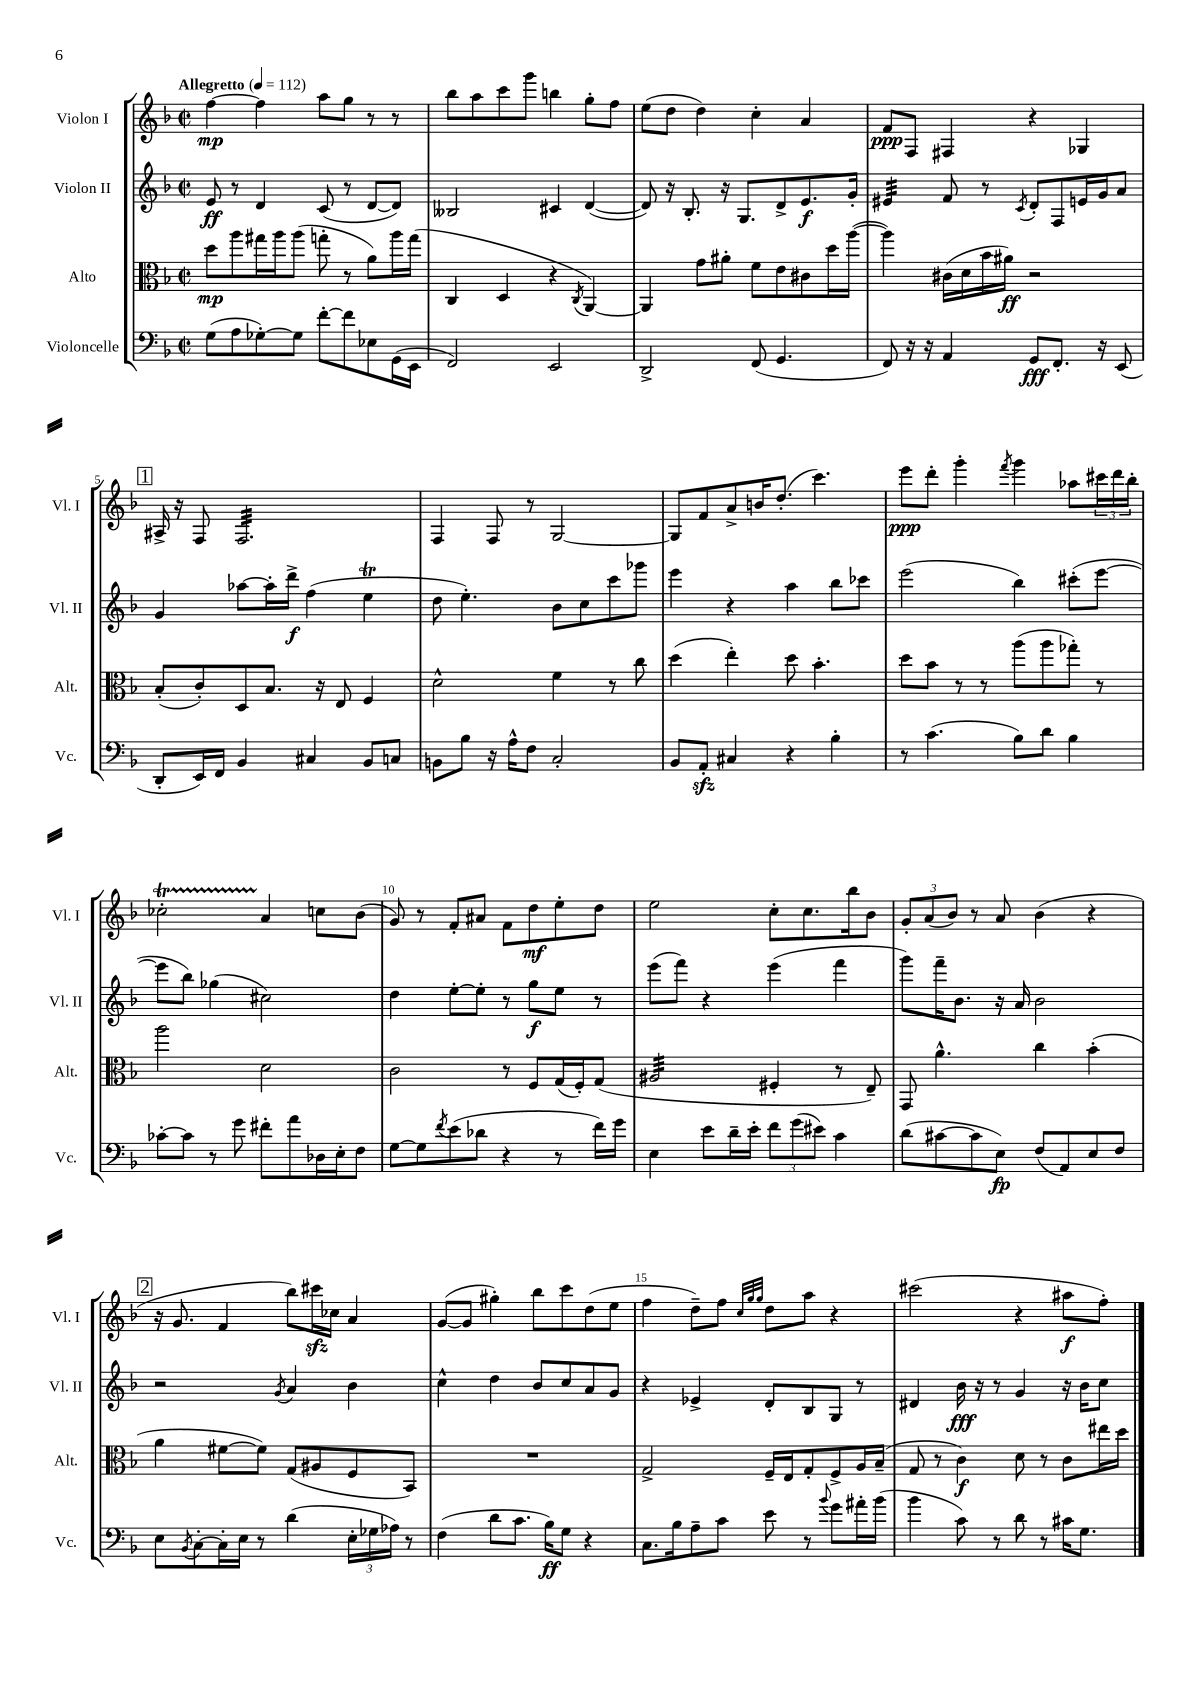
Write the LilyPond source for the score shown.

<<
\new StaffGroup <<
\new Staff = "s0" \with { instrumentName = "Violon I" shortInstrumentName = "Vl. I" } {
    \clef treble \key f \major \defaultTimeSignature \time 2/2 \tempo "Allegretto" 4 = 112
    f''4~\mp f''4 a''8 g''8 r8 r8 |
    bes''8 a''8 c'''8 g'''8 b''4 g''8-. f''8 |
    e''8( d''8 d''4) c''4-. a'4 |
    f'8\ppp f8 fis4 r4 ges4 |
    \mark \markup { \box "1" } ais16-> r16 f8 f2.:32 |
    f4 f8 r8 g2~ |
    g8 f'8 a'8-> b'16 d''8.-.( c'''4.) |
    e'''8\ppp d'''8-. g'''4-. \acciaccatura { f'''8 } g'''4 aes''8 \tuplet 3/2 { cis'''16 d'''16 bes''16-. } |
    ces''2-.\startTrillSpan a'4\stopTrillSpan c''8 bes'8( |
    g'8) r8 f'8-. ais'8 f'8 d''8\mf e''8-. d''8 |
    e''2 c''8-. c''8. bes''16 bes'8 |
    \tuplet 3/2 { g'8-. a'8( bes'8) } r8 a'8 bes'4( r4 |
    \mark \markup { \box "2" } r16 g'8. f'4 bes''8) cis'''16\sfz ces''16 a'4 |
    g'8~( g'8 gis''4-.) bes''8 c'''8 d''8( e''8 |
    f''4 d''8--) f''8 \grace { c''32 g''32 g''32 } d''8 a''8 r4 |
    cis'''2( r4 ais''8\f f''8-.) \bar "|." |
}
\new Staff = "s1" \with { instrumentName = "Violon II" shortInstrumentName = "Vl. II" } {
    \clef treble \key f \major \defaultTimeSignature \time 2/2
    e'8\ff r8 d'4 c'8( r8 d'8~ d'8) |
    beses2 cis'4 d'4~( |
    d'8) r16 bes8.-. r16 g8. d'8-> e'8.\f g'16-. |
    eis'4:32 f'8 r8 \acciaccatura { c'8 } d'8-. f8 e'16 g'16 a'8 |
    \mark \markup { \box "1" } g'4 aes''8~ aes''16-. d'''16->\f f''4( e''4\trill |
    d''8 e''4.-.) bes'8 c''8 c'''8 ges'''8 |
    e'''4 r4 a''4 bes''8 ces'''8 |
    e'''2( bes''4) cis'''8-.( e'''8~ |
    e'''8 bes''8) ges''4( cis''2) |
    d''4 e''8~-. e''8-. r8 g''8\f e''8 r8 |
    e'''8( f'''8) r4 e'''4( f'''4 |
    g'''8) f'''16-- bes'8. r16 a'16 bes'2 |
    \mark \markup { \box "2" } r2 \acciaccatura { g'8 } a'4 bes'4 |
    c''4-^ d''4 bes'8 c''8 a'8 g'8 |
    r4 ees'4-> d'8-. bes8 g8 r8 |
    dis'4 bes'16\fff r16 r8 g'4 r16 bes'16 c''8 \bar "|." |
}
\new Staff = "s2" \with { instrumentName = "Alto" shortInstrumentName = "Alt." } {
    \clef alto \key f \major \defaultTimeSignature \time 2/2
    d''8\mp a''8 gis''16 a''16 a''8( g''8-. r8 a'8) a''16 g''16( |
    c4 d4 r4 \acciaccatura { c8 } a,4~) |
    a,4 g'8 ais'8-. f'8 e'8 cis'8 d''16 a''16~( |
    a''4) cis'16( d'16 bes'16 ais'16\ff) r2 |
    \mark \markup { \box "1" } bes8-.( c'8-.) d8 bes8. r16 e8 f4 |
    d'2-^ f'4 r8 c''8 |
    d''4( e''4-.) d''8 bes'4.-. |
    d''8 bes'8 r8 r8 a''8( a''8 ges''8-.) r8 |
    a''2 d'2 |
    c'2 r8 f8 g16( f16-.) g8( |
    ais2:32 fis4-. r8 e8--) |
    g,8 a'4.-^ c''4 bes'4-.( |
    \mark \markup { \box "2" } a'4 fis'8~ fis'8) g8( ais8 f8 bes,8) |
    R1 |
    g2-> f16-- e16 g8-. f8-> a16 bes16--( |
    g8 r8 c'4\f) d'8 r8 c'8 eis''16 d''16 \bar "|." |
}
\new Staff = "s3" \with { instrumentName = "Violoncelle" shortInstrumentName = "Vc." } {
    \clef bass \key f \major \defaultTimeSignature \time 2/2
    g8( a8 ges8~-.) ges8 f'8~-. f'8 ees8 g,16( e,16 |
    f,2) e,2 |
    d,2-> f,8( g,4. |
    f,8) r16 r16 a,4 g,8\fff f,8.-. r16 e,8( |
    \mark \markup { \box "1" } d,8-. e,16) f,16 bes,4 cis4 bes,8 c8 |
    b,8 bes8 r16 a16-^ f8 c2-. |
    bes,8 a,8-.\sfz cis4 r4 bes4-. |
    r8 c'4.( bes8) d'8 bes4 |
    ces'8~-. ces'8 r8 g'8 fis'8-. a'8 des16 e16-. f8 |
    g8~ g8 \acciaccatura { f'8 } e'8( des'8 r4 r8 f'16) g'16 |
    e4 e'8 d'16-- e'16-. \tuplet 3/2 { f'8 g'8( eis'8) } c'4 |
    d'8( cis'8~ cis'8 e8\fp) f8( a,8) e8 f8 |
    \mark \markup { \box "2" } e8 \acciaccatura { bes,8 } c8~-. c16-. e16 r8 d'4( \tuplet 3/2 { e16-. ges16 aes16) } r8 |
    f4( d'8 c'8. bes16\ff) g8 r4 |
    c8. bes16 a8-- c'8 e'8 r8 \appoggiatura { bes'8 } g'8 ais'16-. bes'16( |
    bes'4 c'8) r8 d'8 r8 cis'16 g8. \bar "|." |
}
>>
>>
\layout { \context { \Score \override BarNumber.break-visibility = ##(#f #t #t) barNumberVisibility = #(every-nth-bar-number-visible 5) } }
